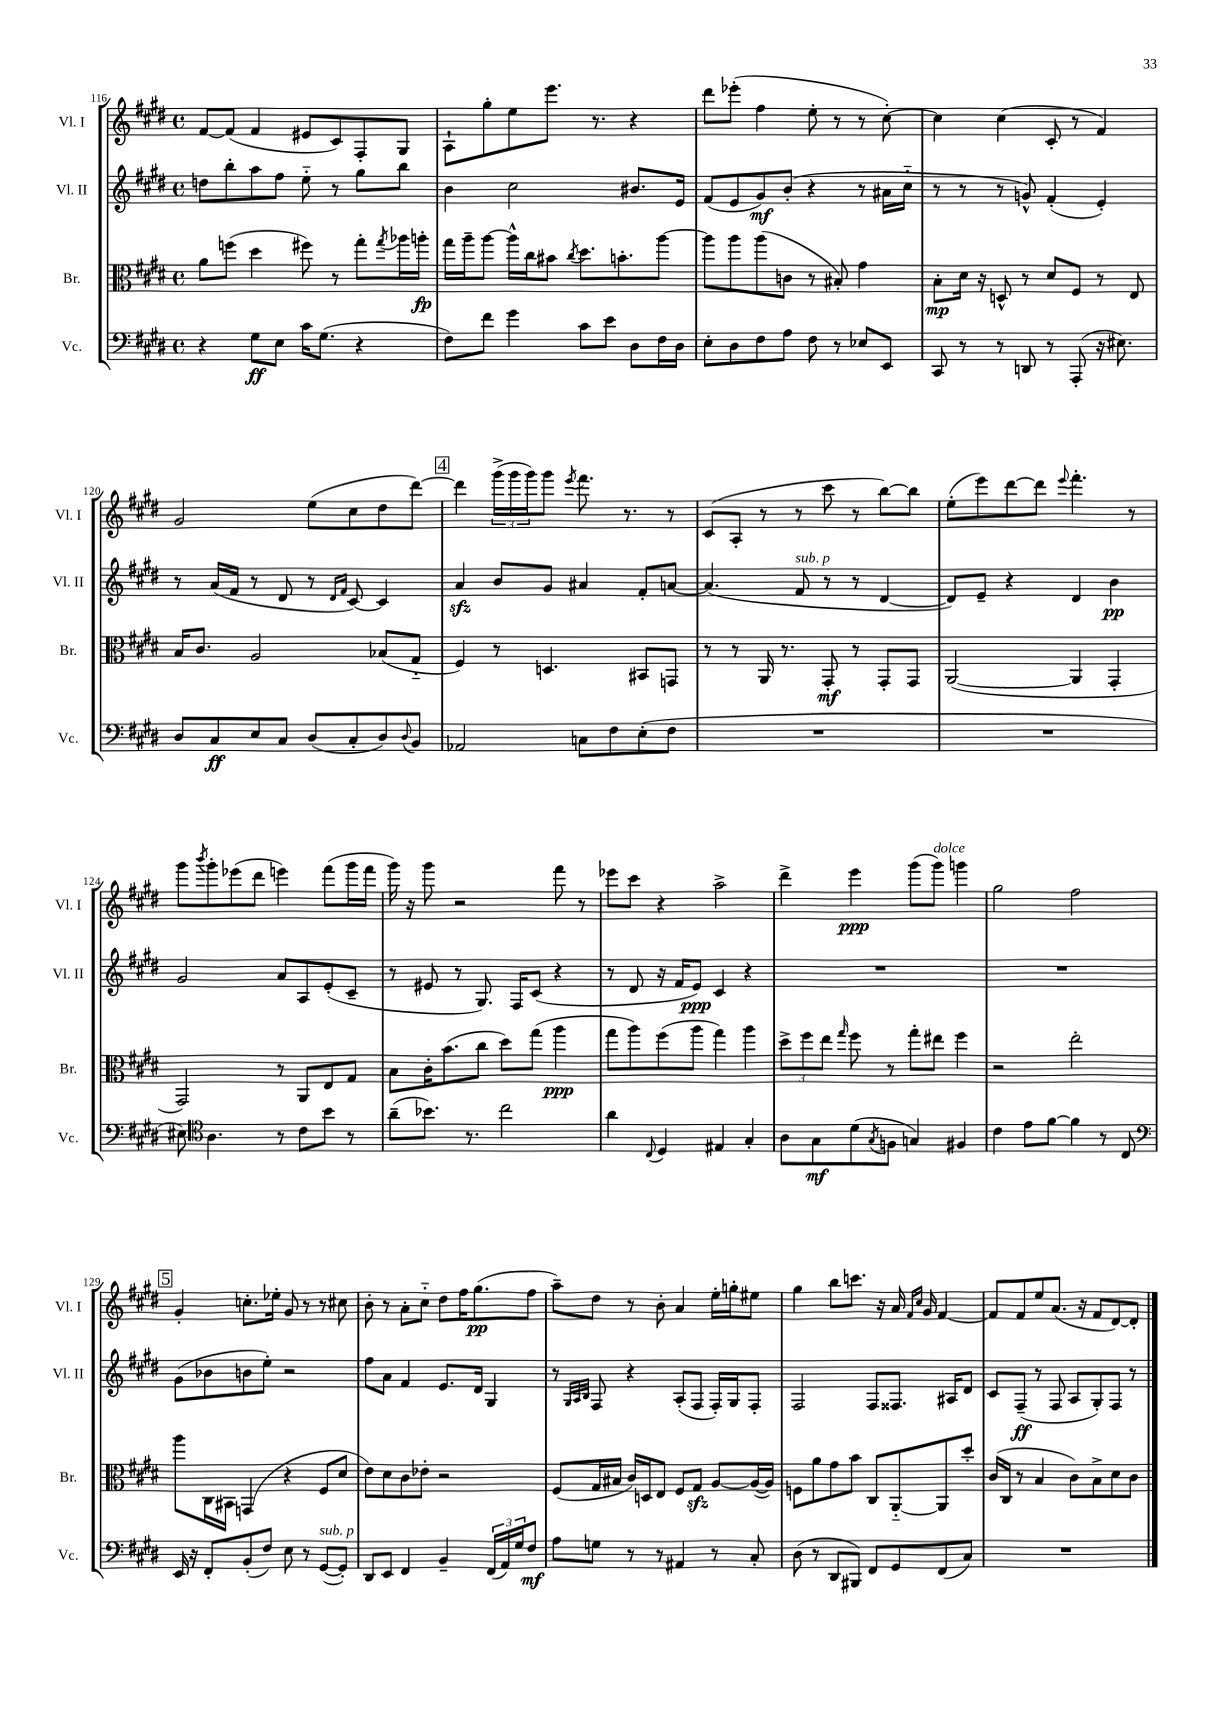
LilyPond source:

<<
\new StaffGroup <<
\new Staff = "s0" \with { instrumentName = "Vl. I" shortInstrumentName = "Vl. I" } {
    \clef treble \key e \major \defaultTimeSignature \time 4/4
    fis'8~ fis'8( fis'4 eis'8 cis'8) fis8-. gis8 |
    a8-! gis''8-. e''8 e'''8. r8. r4 |
    dis'''8 ees'''8-.( fis''4 e''8-. r8 r8 cis''8~-.) |
    cis''4 cis''4( cis'8-. r8 fis'4) |
    gis'2 e''8( cis''8 dis''8 dis'''8~) |
    \mark \markup { \box "4" } dis'''4 \tuplet 3/2 { gis'''16->( gis'''16 gis'''16) } gis'''8 \acciaccatura { e'''8 } fis'''8. r8. r8 |
    cis'8( a8-. r8 r8 cis'''8 r8 b''8~) b''8 |
    e''8-.( e'''8) dis'''8~ dis'''8 \appoggiatura { e'''8 } fis'''4.-. r8 |
    gis'''8 \acciaccatura { b'''8 } gis'''8-. ees'''8( dis'''8 e'''4) fis'''8( gis'''16 fis'''16 |
    gis'''16) r16 gis'''8 r2 fis'''8 r8 |
    ees'''8 cis'''8 r4 a''2-> |
    dis'''4-> e'''4\ppp gis'''8( gis'''8^\markup { \italic "dolce" }) g'''4 |
    gis''2 fis''2 |
    \mark \markup { \box "5" } gis'4-. c''8.-. ees''16-. gis'8 r8 r8 cis''8 |
    b'8-. r8 a'8-. cis''8-_ dis''8 fis''16 gis''8.\pp( fis''8 |
    a''8--) dis''8 r8 b'8-. a'4 e''16-. g''16-. eis''8 |
    gis''4 b''8 c'''8. r16 a'16 \grace { fis'16 cis''16 } gis'16 fis'4~ |
    fis'8 fis'8 e''8 a'8.( r16 fis'8 dis'8~) dis'8-. \bar "|." |
}
\new Staff = "s1" \with { instrumentName = "Vl. II" shortInstrumentName = "Vl. II" } {
    \clef treble \key e \major \defaultTimeSignature \time 4/4
    d''8 b''8-. a''8 fis''8 e''8-_ r8 gis''8 b''8 |
    b'4 cis''2 bis'8. e'16 |
    fis'8( e'8 gis'8\mf) b'8-.( r4 r8 ais'16 cis''16-_ |
    r8 r8 r8 g'8-^) fis'4-.( e'4-.) |
    r8 a'16( fis'16 r8 dis'8 r8 \grace { dis'16 fis'16 } cis'8~) cis'4 |
    \mark \markup { \box "4" } a'4\sfz b'8 gis'8 ais'4 fis'8-. a'8~ |
    a'4.( fis'8^\markup { \italic "sub. p" } r8 r8 dis'4~ |
    dis'8) e'8-- r4 dis'4 b'4\pp |
    gis'2 a'8 a8 e'8-.( cis'8-- |
    r8 eis'8 r8 gis8.) fis16 cis'8( r4 |
    r8 dis'8 r16 fis'16 e'8\ppp) cis'4 r4 |
    R1 |
    R1 |
    \mark \markup { \box "5" } gis'8( bes'8 b'8 e''8-.) r2 |
    fis''8 a'8 fis'4 e'8. dis'16 gis4 |
    r8 \grace { gis32 a32 b32 } fis8 r4 a8-.( fis8 fis16-.) gis16 fis8-. |
    fis2 fis8 fisis8. ais16 dis'8 |
    cis'8 fis8--\ff( r8 fis8 a8 gis8-.) fis8 r8 \bar "|." |
}
\new Staff = "s2" \with { instrumentName = "Br." shortInstrumentName = "Br." } {
    \clef alto \key e \major \defaultTimeSignature \time 4/4
    a'8 f''8( dis''4 fis''8) r8 gis''8-. \acciaccatura { gis''8 } aes''16 a''16-.\fp |
    gis''16 a''16-- a''8~ a''16-^ cis''16 bis'8 \acciaccatura { cis''8 } dis''8. b'8.-. a''8~ |
    a''8 a''8 a''8( c'8 r8 bis8-.) gis'4 |
    b8-.\mp dis'16 r16 d8-^ r8 dis'8 fis8 r8 e8 |
    b16 cis'8. a2 bes8( gis8-_ |
    \mark \markup { \box "4" } fis4) r8 d4. bis,8 g,8 |
    r8 r8 a,16 r8. gis,8-.\mf r8 gis,8-. gis,8 |
    a,2~( a,4 gis,4-. |
    gis,2) r8 a,8 e8 gis8 |
    b8 cis'16-. b'8.( cis''8 dis''8) gis''8( a''4\ppp |
    gis''8 a''8) fis''8( a''8 gis''4) a''4 |
    \tuplet 3/2 { dis''8-> fis''8 e''8 } \grace { gis''16 } fis''8 r8 gis''8-. eis''8 fis''4 |
    r2 e''2-. |
    \mark \markup { \box "5" } a''8 cis16 bis,16 g,4( r4 fis8 dis'8 |
    e'8) dis'8 cis'8 ees'8-. r2 |
    fis8( gis16 bis16 cis'16) d16 e8 fis8 gis8\sfz a8~ a16~( a16) |
    f8 a'8 gis'8 b'8 cis8 a,8~-_ a,8 dis''8-. |
    cis'16( cis16 r8 b4 cis'8) b8-> dis'8 cis'8 \bar "|." |
}
\new Staff = "s3" \with { instrumentName = "Vc." shortInstrumentName = "Vc." } {
    \clef bass \key e \major \defaultTimeSignature \time 4/4
    r4 gis8\ff e8 cis'16 gis8.( r4 |
    fis8) fis'8 gis'4 cis'8 e'8 dis8 fis16 dis16 |
    e8-. dis8 fis8 a8 fis8 r8 ees8 e,8 |
    cis,8 r8 r8 d,8 r8 a,,8-.( r16 eis8.) |
    dis8 cis8\ff e8 cis8 dis8( cis8-. dis8) \appoggiatura { dis8 } b,8 |
    \mark \markup { \box "4" } aes,2 c8 fis8 e8-.( fis8 |
    R1 |
    R1 |
    eis8) \clef tenor a4. r8 cis'8 b'8 r8 |
    a'8--( bes'8.) r8. cis''2 |
    a'4 \appoggiatura { cis8 } dis4 eis4 gis4-. |
    a8 gis8\mf dis'8( \acciaccatura { gis8 } f8 g4) fis4 |
    cis'4 e'8 fis'8~ fis'4 r8 cis8 |
    \mark \markup { \box "5" } \clef bass e,16 r16 fis,8-. b,8-.( fis8) e8 r8 gis,8~^\markup { \italic "sub. p" }( gis,8-.) |
    dis,8 e,8 fis,4 b,4-- \tuplet 3/2 { fis,16( a,16) gis16 } fis8\mf |
    a8 g8 r8 r8 ais,4 r8 cis8-. |
    dis8( r8 dis,8 bis,,8) fis,8 gis,8 fis,8( cis8) |
    R1 \bar "|." |
}
>>
>>
\layout { \context { \Score currentBarNumber = #116 } }
